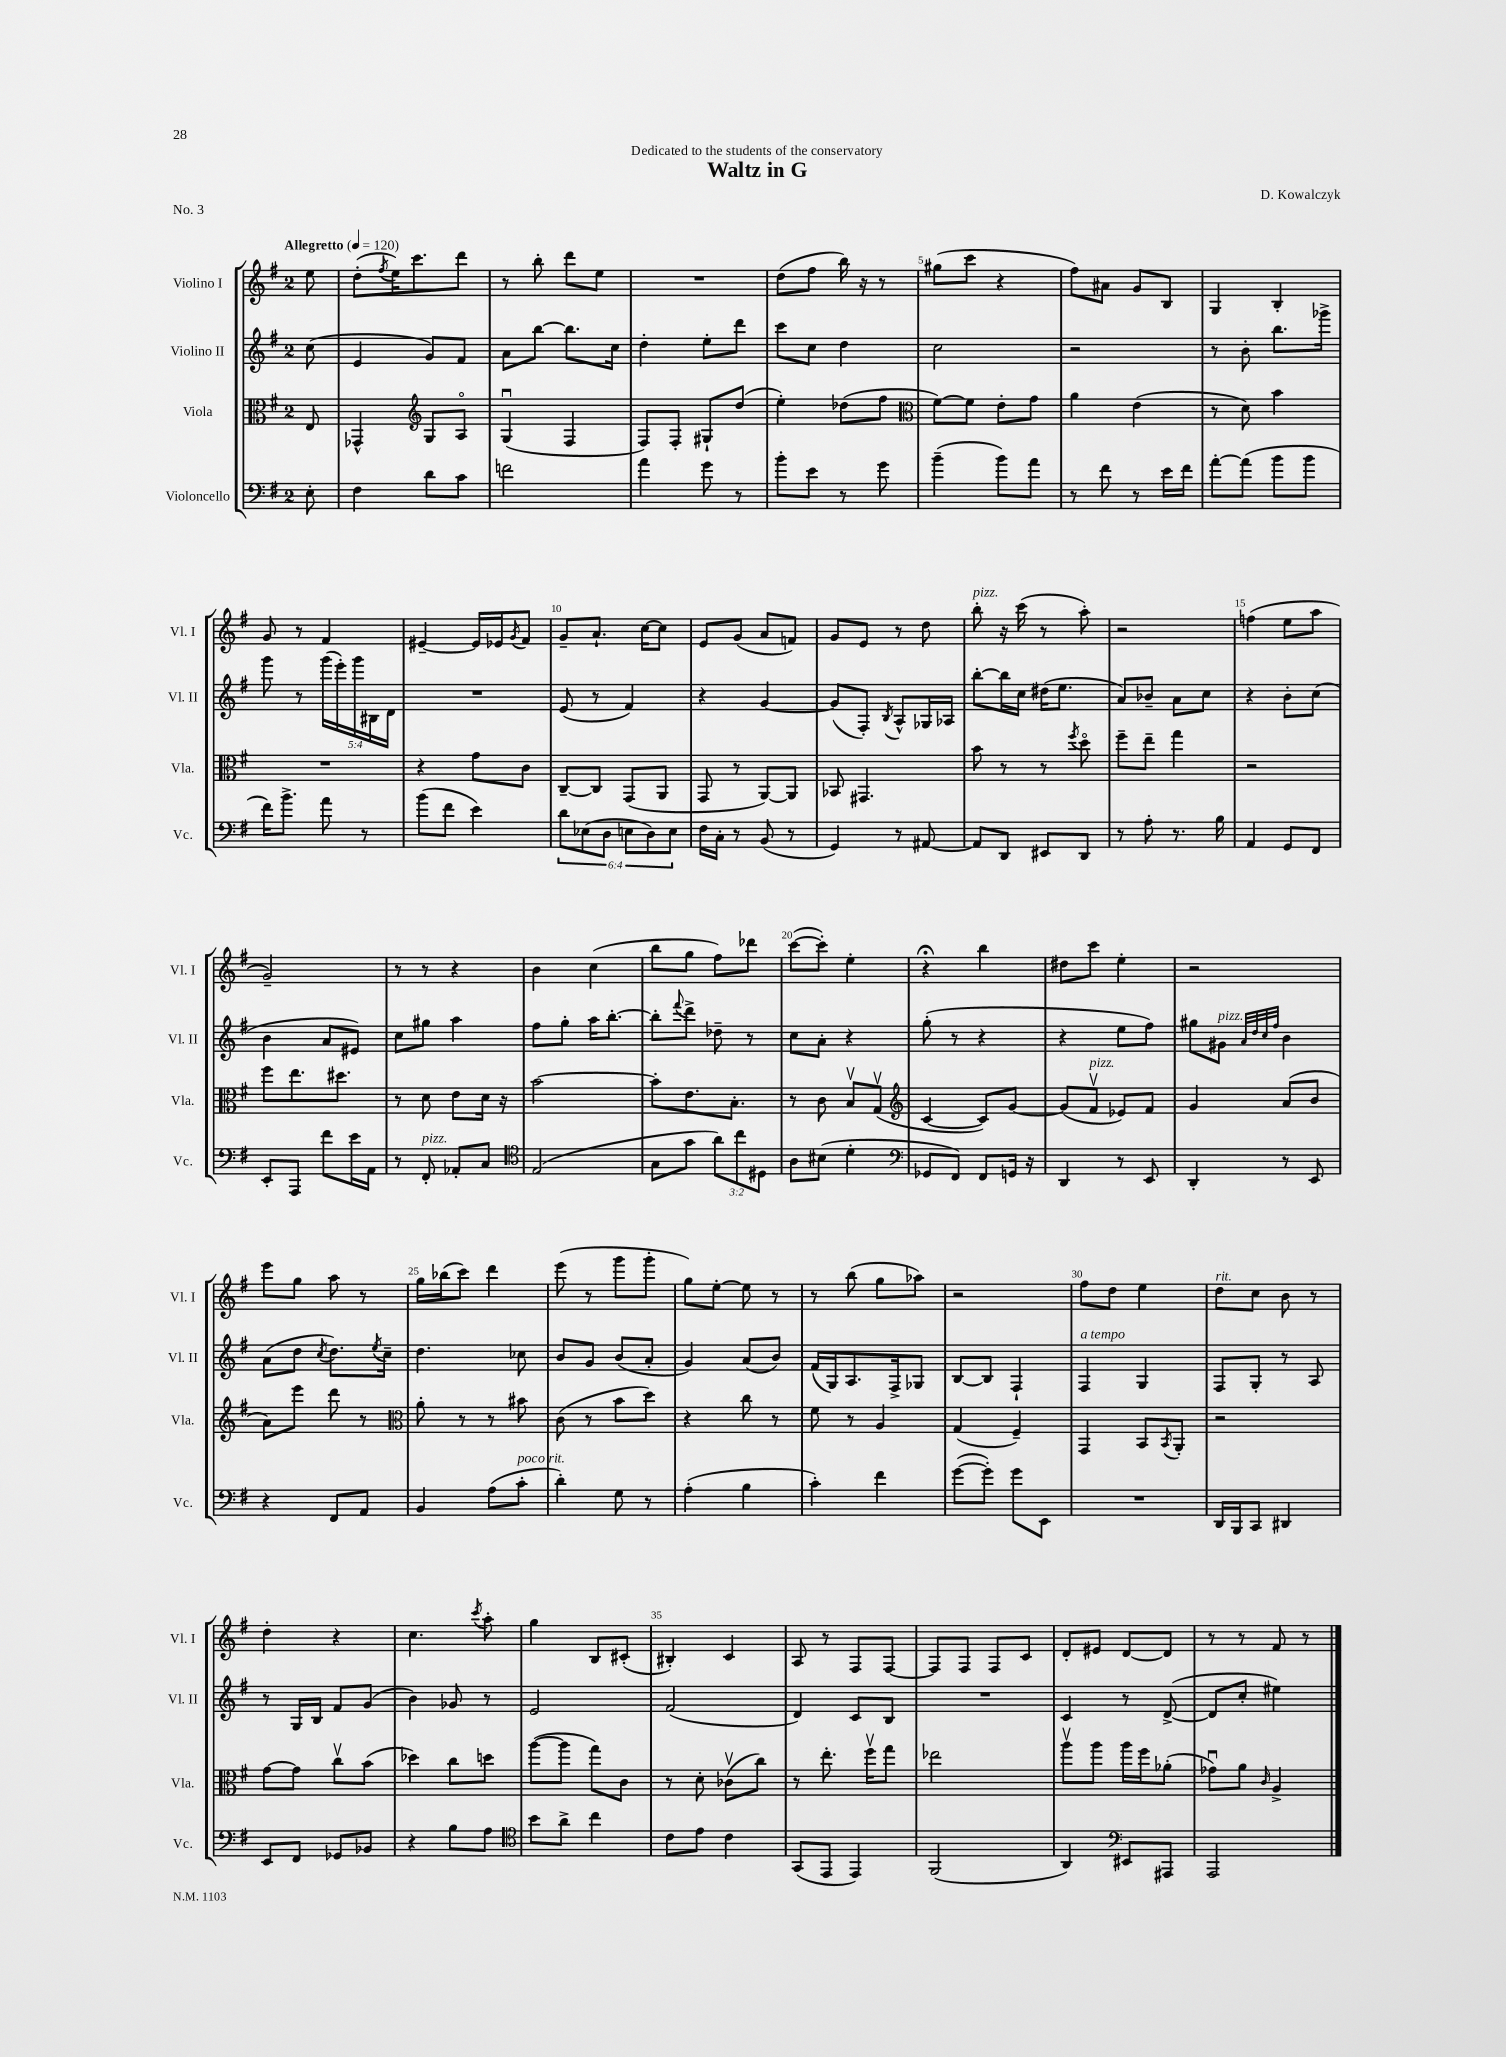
\header { title = "Waltz in G" composer = "D. Kowalczyk" dedication = "Dedicated to the students of the conservatory" piece = "No. 3" }
<<
\new StaffGroup <<
\new Staff = "s0" \with { instrumentName = "Violino I" shortInstrumentName = "Vl. I" } {
    \clef treble \key g \major \once \override Staff.TimeSignature.style = #'single-digit \time 2/4 \partial 8 \tempo "Allegretto" 4 = 120
    e''8 |
    d''8-.( \acciaccatura { fis''8 } e''16) c'''8. d'''8 |
    r8 b''8-. d'''8 e''8 |
    R2 |
    d''8( fis''8 b''16) r16 r8 |
    gis''8( c'''8 r4 |
    fis''8) ais'8 g'8 b8 |
    g4 b4-. |
    g'8 r8 fis'4 |
    eis'4~-- eis'16 ees'16 \acciaccatura { g'8 } fis'8 |
    g'8-- a'8.-! c''16~ c''8 |
    e'8 g'8( a'8 f'8) |
    g'8 e'8 r8 d''8 |
    b''8-.^\markup { \italic "pizz." } r16 c'''16( r8 a''8-.) |
    r2 |
    f''4( e''8 a''8 |
    g'2--) |
    r8 r8 r4 |
    b'4 c''4( |
    b''8 g''8 fis''8) des'''8 |
    c'''8~( c'''8-.) e''4-. |
    r4\fermata b''4 |
    dis''8 c'''8 e''4-. |
    r2 |
    e'''8 g''8 a''8 r8 |
    g''16 bes''16( c'''8) d'''4 |
    e'''8( r8 g'''8 g'''8-. |
    g''8) e''8~-. e''8 r8 |
    r8 b''8( g''8 aes''8) |
    r2 |
    fis''8 d''8 e''4 |
    d''8^\markup { \italic "rit." } c''8 b'8 r8 |
    d''4-. r4 |
    c''4. \acciaccatura { c'''8 } a''8-. |
    g''4 b8 cis'8-.( |
    bis4-.) c'4 |
    a8 r8 fis8 fis8~ |
    fis8 fis8 fis8 c'8 |
    d'8-. eis'8 d'8~ d'8 |
    r8 r8 fis'8 r8 \bar "|." |
}
\new Staff = "s1" \with { instrumentName = "Violino II" shortInstrumentName = "Vl. II" } {
    \clef treble \key g \major \once \override Staff.TimeSignature.style = #'single-digit \time 2/4 \override Staff.TupletNumber.text = #tuplet-number::calc-fraction-text \partial 8
    c''8( |
    e'4 g'8) fis'8 |
    a'8 b''8~ b''8. c''16 |
    d''4-. e''8-. d'''8 |
    c'''8 c''8 d''4 |
    c''2 |
    r2 |
    r8 b'8-. b''8. ges'''16-> |
    g'''8 r8 \tuplet 5/4 { g'''16( e'''16-.) g'''16 bis16 d'16 } |
    R2 |
    e'8( r8 fis'4) |
    r4 g'4~ |
    g'8( fis8-.) \acciaccatura { b8 } a8-^ ges16 aes16 |
    b''8~-. b''16 c''16 dis''16( e''8. |
    a'8) bes'8-- a'8 c''8 |
    r4 b'8-. c''8( |
    b'4 a'8 eis'8) |
    c''8 gis''8 a''4 |
    fis''8 g''8-. a''16 b''8.~-. |
    b''8-. \appoggiatura { fis'''8 } d'''8-> des''8-- r8 |
    c''8 a'8-. r4 |
    g''8-.( r8 r4 |
    r4 e''8 fis''8) |
    gis''8 gis'8^\markup { \italic "pizz." } \grace { a'32 d''32 c''32 fis''32 } b'4 |
    a'8( d''8 \acciaccatura { c''8 } d''8.) \acciaccatura { e''8 } c''16-- |
    d''4. ces''8 |
    b'8 g'8 b'8( a'8-. |
    g'4) a'8( b'8) |
    fis'16( g16) a8. fis16-> ges8 |
    b8~ b8 fis4-! |
    fis4^\markup { \italic "a tempo" } g4 |
    fis8 g8-. r8 a8 |
    r8 g16 b16 fis'8 g'8( |
    b'4) ges'8 r8 |
    e'2 |
    fis'2( |
    d'4) c'8 b8 |
    R2 |
    c'4 r8 d'8~->( |
    d'8 c''8-. eis''4) \bar "|." |
}
\new Staff = "s2" \with { instrumentName = "Viola" shortInstrumentName = "Vla." } {
    \clef alto \key g \major \once \override Staff.TimeSignature.style = #'single-digit \time 2/4 \partial 8
    e8 |
    ges,4-^ \clef treble g8 a8\flageolet |
    g4\downbow( fis4 |
    fis8) fis8-. gis8-! d''8( |
    e''4-.) des''8( fis''8 |
    \clef alto fis'8~) fis'8 e'8-. g'8 |
    a'4 e'4( |
    r8 d'8) b'4 |
    R2 |
    r4 g'8 c'8 |
    c8~-- c8 g,8( a,8 |
    g,8 r8 a,8~) a,8 |
    bes,8 gis,4. |
    b'8 r8 r8 \acciaccatura { fis''8 } d''8\flageolet |
    fis''8-- e''8-- g''4 |
    r2 |
    fis''8 e''8. dis''8. |
    r8 d'8 e'8 d'16 r16 |
    b'2~ |
    b'8-. e'8. b8.-. |
    r8 c'8 b8\upbow g8\upbow( |
    \clef treble c'4~ c'8) g'8~ |
    g'8( fis'8\upbow^\markup { \italic "pizz." } ees'8) fis'8 |
    g'4 a'8( b'8 |
    a'8) e'''8 d'''8 r8 |
    \clef alto a'8-. r8 r8 bis'8 |
    c'8( r8 b'8 d''8) |
    r4 c''8 r8 |
    fis'8 r8 a4 |
    g4( fis4--) |
    g,4 b,8 \acciaccatura { b,8 } a,8-. |
    r2 |
    g'8~ g'8 c''8\upbow b'8( |
    des''4) c''8 d''8 |
    a''8~( a''8 g''8) c'8 |
    r8 d'8-. ces'8\upbow( c''8) |
    r8 e''8.-. fis''16\upbow g''8 |
    ees''2 |
    a''8\upbow a''8 a''16 fis''16 aes'8-.( |
    ges'8\downbow) a'8 \grace { c'16 } a4-> \bar "|." |
}
\new Staff = "s3" \with { instrumentName = "Violoncello" shortInstrumentName = "Vc." } {
    \clef bass \key g \major \once \override Staff.TimeSignature.style = #'single-digit \time 2/4 \override Staff.TupletNumber.text = #tuplet-number::calc-fraction-text \partial 8
    e8-. |
    fis4 d'8 c'8 |
    f'2 |
    a'4 g'8 r8 |
    b'8-. e'8 r8 g'8 |
    b'4--( b'8) a'8 |
    r8 fis'8 r8 e'16 fis'16 |
    a'8~-. a'8( b'8 b'8 |
    fis'16) b'8.-> a'8 r8 |
    b'8( fis'8 e'4) |
    \tuplet 6/4 { d'8 ees8( d8 e8 d8) e8 } |
    fis16 c16-. r8 b,8( r8 |
    g,4) r8 ais,8~ |
    ais,8 d,8 eis,8 d,8 |
    r8 a8-. r8. b16 |
    a,4 g,8 fis,8 |
    e,8-. a,,8 fis'8 e'16 a,16 |
    r8 fis,8-.^\markup { \italic "pizz." } aes,8-. c8 |
    \clef tenor e2( |
    g8 g'8 \tuplet 3/2 { a'8) c''8 dis8 } |
    a8 bis8( d'4-. |
    \clef bass ges,8 fis,8) fis,8 g,16 r16 |
    d,4 r8 e,8 |
    d,4-. r8 e,8 |
    r4 fis,8 a,8 |
    b,4 a8( c'8-.^\markup { \italic "poco rit." } |
    d'4-.) g8 r8 |
    a4-.( b4 |
    c'4-.) fis'4 |
    g'8~( g'8-.) g'8 e,8 |
    R2 |
    d,16 b,,16 c,8 dis,4 |
    e,8 fis,8 ges,8 bes,8 |
    r4 b8 a8 |
    \clef tenor b'8 a'8-> c''4 |
    c'8 e'8 c'4 |
    g,8( e,8 e,4) |
    fis,2( |
    a,4) \clef bass eis,8 ais,,8 |
    a,,2 \bar "|." |
}
>>
>>
\layout { \context { \Score \override BarNumber.break-visibility = ##(#f #t #t) barNumberVisibility = #(every-nth-bar-number-visible 5) } }
